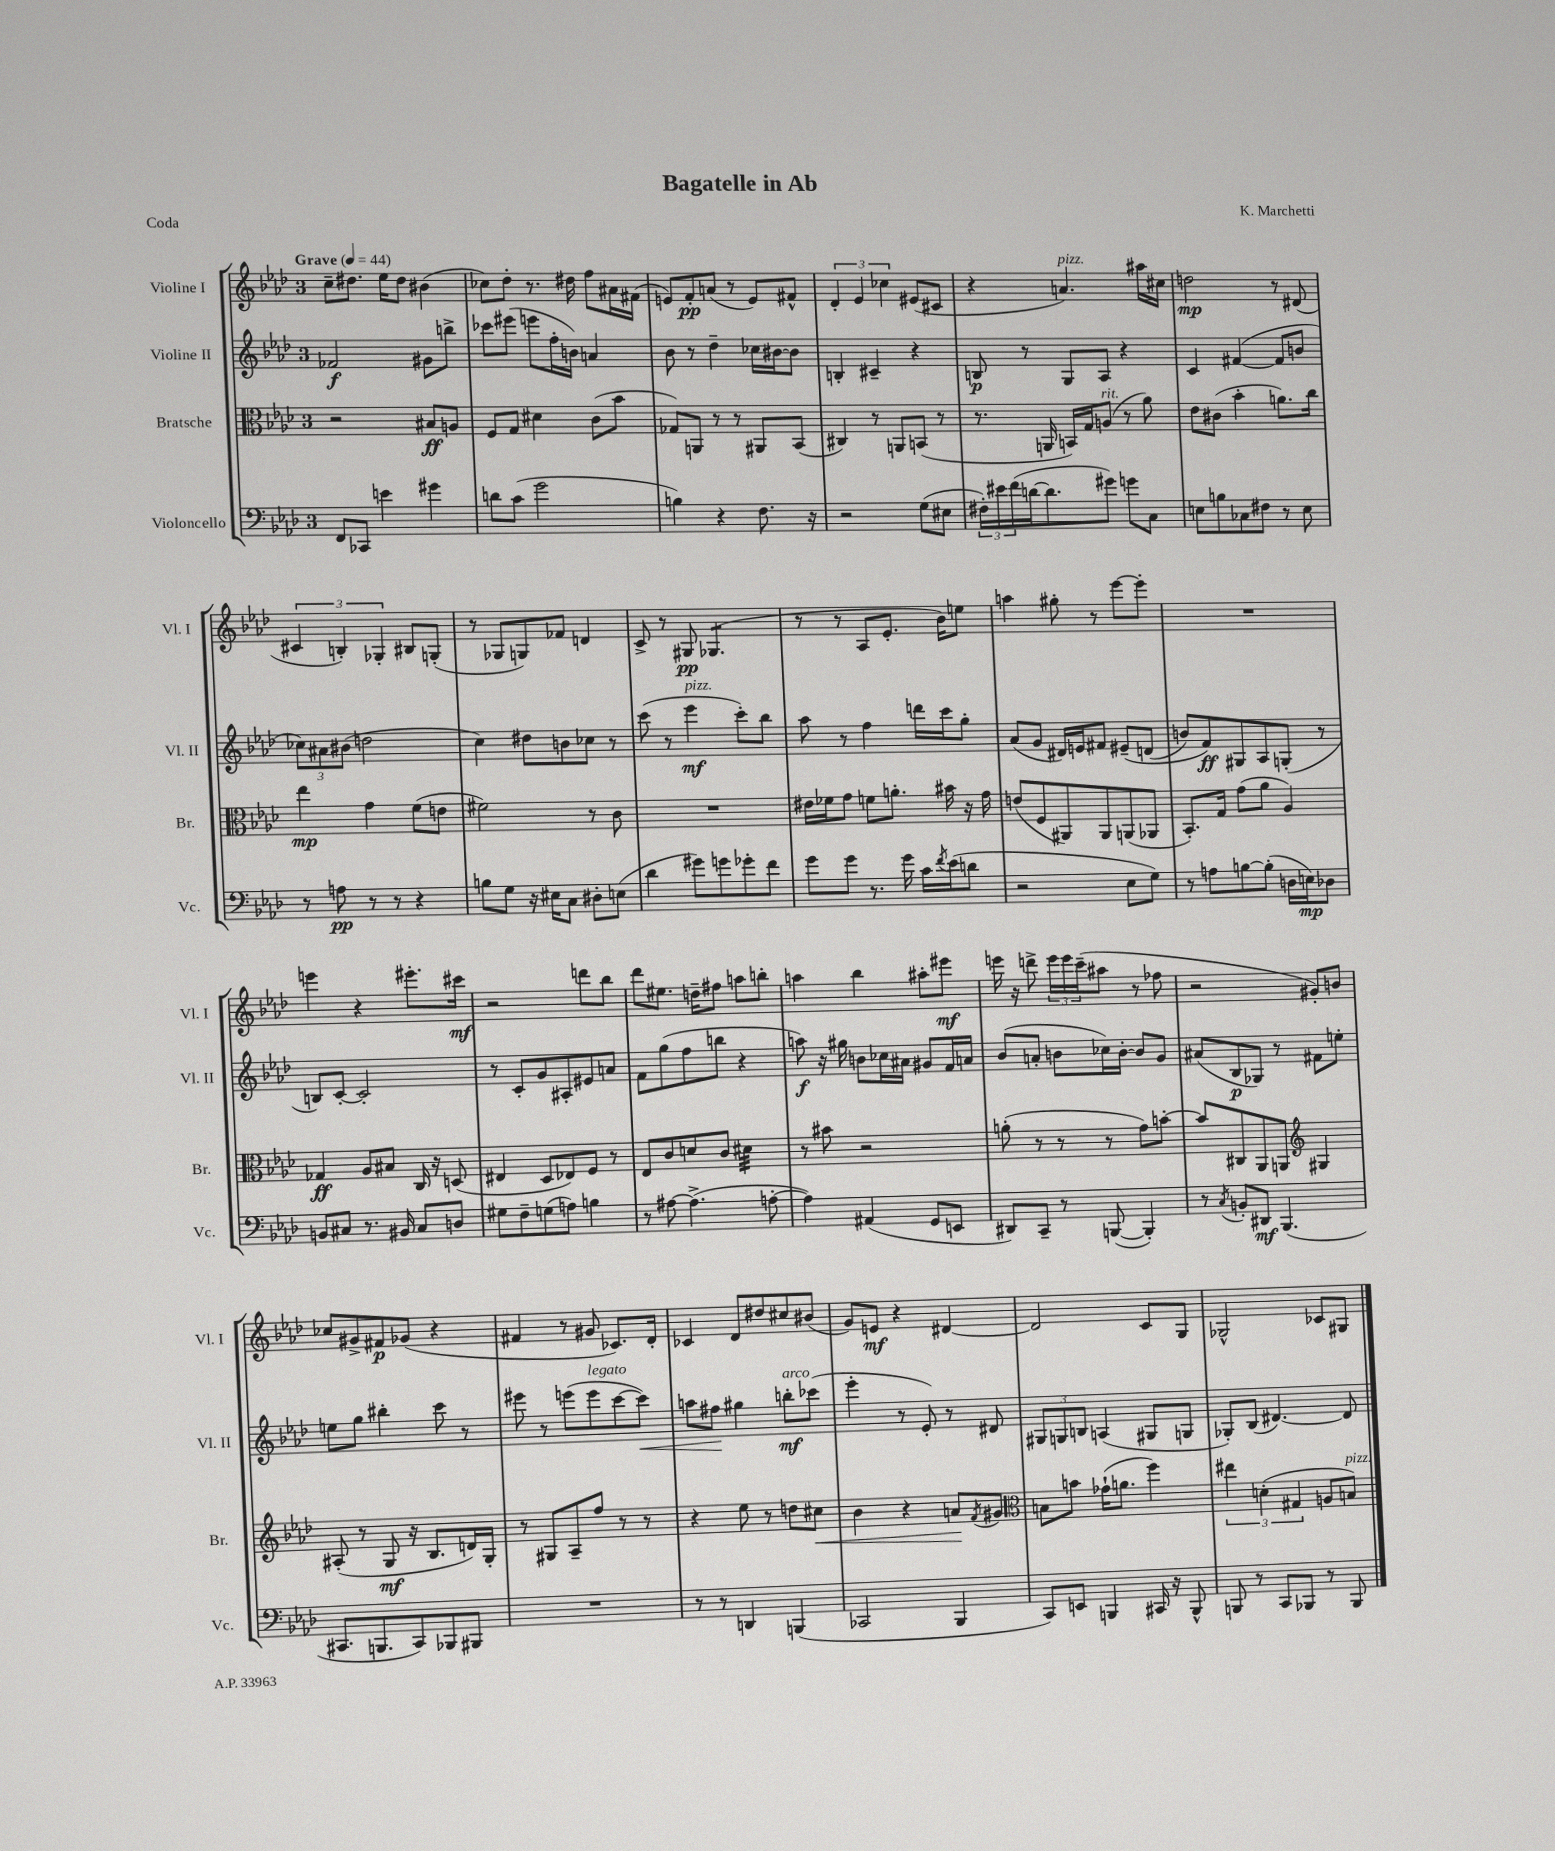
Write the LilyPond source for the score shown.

\header { title = "Bagatelle in Ab" composer = "K. Marchetti" piece = "Coda" }
<<
\new StaffGroup <<
\new Staff = "s0" \with { instrumentName = "Violine I" shortInstrumentName = "Vl. I" } {
    \clef treble \key aes \major \once \override Staff.TimeSignature.style = #'single-digit \time 3/4 \tempo "Grave" 4 = 44
    c''8-- dis''8. ees''16 dis''8 bis'4( |
    ces''8) des''8-. r8. dis''16 f''8 ais'16 fis'16( |
    e'8) f'8-.\pp a'8( r8 e'8) fis'8-^ |
    \tuplet 3/2 { des'4-. ees'4 ces''4 } eis'8( cis'8 |
    r4 a'4.^\markup { \italic "pizz." }) ais''16 cis''16 |
    d''2\mp r8 dis'8( |
    \tuplet 3/2 { cis'4 b4-.) ges4-. } bis8 g8-.( |
    r8 ges8 g8) fes'8 d'4 |
    c'8-> r8 gis8\pp ges4.:8( |
    r8 r8 aes8 ees'8.-. bes'16) e''8 |
    a''4 gis''8-. r8 ees'''8~ ees'''8-. |
    R2. |
    e'''4 r4 eis'''8.-. cis'''16\mf |
    r2 d'''8 bes''8 |
    des'''8 eis''8. d''16-- fis''8 a''8 b''8-. |
    a''4 bes''4 ais''8-. eis'''8\mf |
    e'''16 r16 d'''8-> \tuplet 3/2 { e'''16 e'''16 c'''16--( } ais''8 r8 fes''8 |
    r2 gis'8-.) b'8 |
    ces''8 gis'8-> fis'8\p ges'8( r4 |
    fis'4 r8 gis'8 ces'8.) des'16-. |
    ces'4 des'8 dis''8 cis''8 bis'8( |
    g'8) e'8\mf r4 dis'4~ |
    dis'2 c'8 g8 |
    ges2-^ ces'8 gis8 \bar "|." |
}
\new Staff = "s1" \with { instrumentName = "Violine II" shortInstrumentName = "Vl. II" } {
    \clef treble \key aes \major \once \override Staff.TimeSignature.style = #'single-digit \time 3/4
    fes'2\f gis'8 b''8-> |
    ces'''8 eis'''8( e'''8 f''16-. b'16) a'4 |
    bes'8 r8 des''4-- ces''16 bis'16~ bis'8 |
    b4-. cis'4-- r4 |
    b8\p r8 g8 aes8 r4 |
    c'4 fis'4~( fis'8 b'8 |
    \tuplet 3/2 { ces''8) ais'8 bis'8( } d''2 |
    c''4) dis''8 b'8 ces''8 r8 |
    c'''8( r8 ees'''4\mf^\markup { \italic "pizz." } c'''8-.) bes''8 |
    aes''8 r8 f''4 d'''16 c'''16 g''8-. |
    aes'8( g'8 dis'16) e'16 fis'8 eis'8--\( d'8( |
    b'8) f'8\ff\) gis8 aes8 g8-.( r8 |
    b8) c'8~-. c'2-. |
    r8 c'8-. g'8 ais8-. eis'8 a'8 |
    f'8 g''8( f''8 b''8 r4 |
    a''8\f) r16 gis''16 b'8 ces''16 ais'16 gis'8 f'16 a'16 |
    bes'8( a'8-. b'8 ces''16) b'16~-. b'8 g'8 |
    ais'8( bes8\p ges8) r8 fis'8 e''8-. |
    e''8 g''8 bis''4-. c'''8 r8 |
    eis'''8 r8 e'''8( e'''8^\markup { \italic "legato" } c'''8~ c'''8\<) |
    a''8 fis''8\! gis''4 b''8-.\mf^\markup { \italic "arco" } ces'''8( |
    ees'''4-. r8 ees'8-.) r8 dis'8 |
    \tuplet 3/2 { gis8 g8 b8 } a4( gis8 g8 |
    ges8-.) bes8( dis'4.~) dis'8 \bar "|." |
}
\new Staff = "s2" \with { instrumentName = "Bratsche" shortInstrumentName = "Br." } {
    \clef alto \key aes \major \once \override Staff.TimeSignature.style = #'single-digit \time 3/4
    r2 bis8\ff a8 |
    f8 g8 dis'4 c'8( bes'8 |
    ges8) a,8 r8 r8 ais,8 bes,8( |
    cis4) r8 a,8 b,8( r8 |
    r8. a,16 b,16) g16 a8^\markup { \italic "rit." }( r8 aes'8) |
    ees'8 cis'8( bes'4-. a'8.) c''16 |
    ees''4\mp g'4 f'8( e'8 |
    fis'2) r8 c'8 |
    R2. |
    eis'16 fes'16 g'8 f'8 a'8.-. bis'16 r16 g'16 |
    e'8( f8 ais,8) ais,8 a,8( aes,8 |
    bes,8.-.) g16 g'8( aes'8 aes4) |
    ges4\ff aes8 bis8 c16 r16 d8( |
    eis4 des8 ees8) f8 r8 |
    ees8 c'8 d'8 c'8 dis'4:32 |
    r8 bis'8 r2 |
    a'8-.( r8 r8 r8 g'8) b'8~-. |
    b'8 cis8 aes,8 a,8 \clef treble gis4 |
    ais8-.( r8 g8\mf r16 bes8. d'16) g16-. |
    r8 gis8 aes8-- f''8 r8 r8 |
    r4 ees''8 r8 d''8 cis''8\< |
    bes'4 r4 a'8\! \acciaccatura { f'8 } gis'8 |
    \clef alto b8 b'8 ges'16-!( a'8. f''4) |
    \tuplet 3/2 { eis''4 d'4-.( gis4 } a8 b8^\markup { \italic "pizz." }) \bar "|." |
}
\new Staff = "s3" \with { instrumentName = "Violoncello" shortInstrumentName = "Vc." } {
    \clef bass \key aes \major \once \override Staff.TimeSignature.style = #'single-digit \time 3/4
    f,8 ces,8 e'4 gis'4 |
    d'8 c'8( g'2 |
    b4) r4 f8. r16 |
    r2 g8( eis8 |
    \tuplet 3/2 { fis16-.) eis'16 f'16( } d'16~ d'8. gis'8) g'8 c8 |
    e8 b8 ces8 fis8 r8 e8 |
    r8 a8\pp r8 r8 r4 |
    b8 g8 r16 eis16 c8 dis8-. e8( |
    des'4 gis'8) g'8 ges'8-. f'8 |
    g'8 g'8 r8. g'16 c'16 \acciaccatura { f'8 } ees'16( d'8 |
    r2 ees8 g8) |
    r8 a8 b8~ b8-.( d16 e16\mp) des8 |
    b,8 cis8 r8. bis,16 cis8 d8 |
    gis8 f8-- g8( a8) b4 |
    r8 ais8~ ais4.->( a8~-. |
    a4) ais,4( g,8 e,8 |
    dis,8) c,8-- r8 b,,8~( b,,4-.) |
    r8 \acciaccatura { c8 } b,8-. dis,8\mf bes,,4.( |
    cis,8. b,,8. cis,8) bes,,8 bis,,8 |
    R2. |
    r8 r8 d,4 b,,4( |
    ces,2 bes,,4 |
    c,8) e,8 b,,4 cis,16 r16 b,,8-^ |
    b,,8 r8 c,8 bes,,8 r8 bes,,8 \bar "|." |
}
>>
>>
\layout { \context { \Score \remove "Bar_number_engraver" } }
